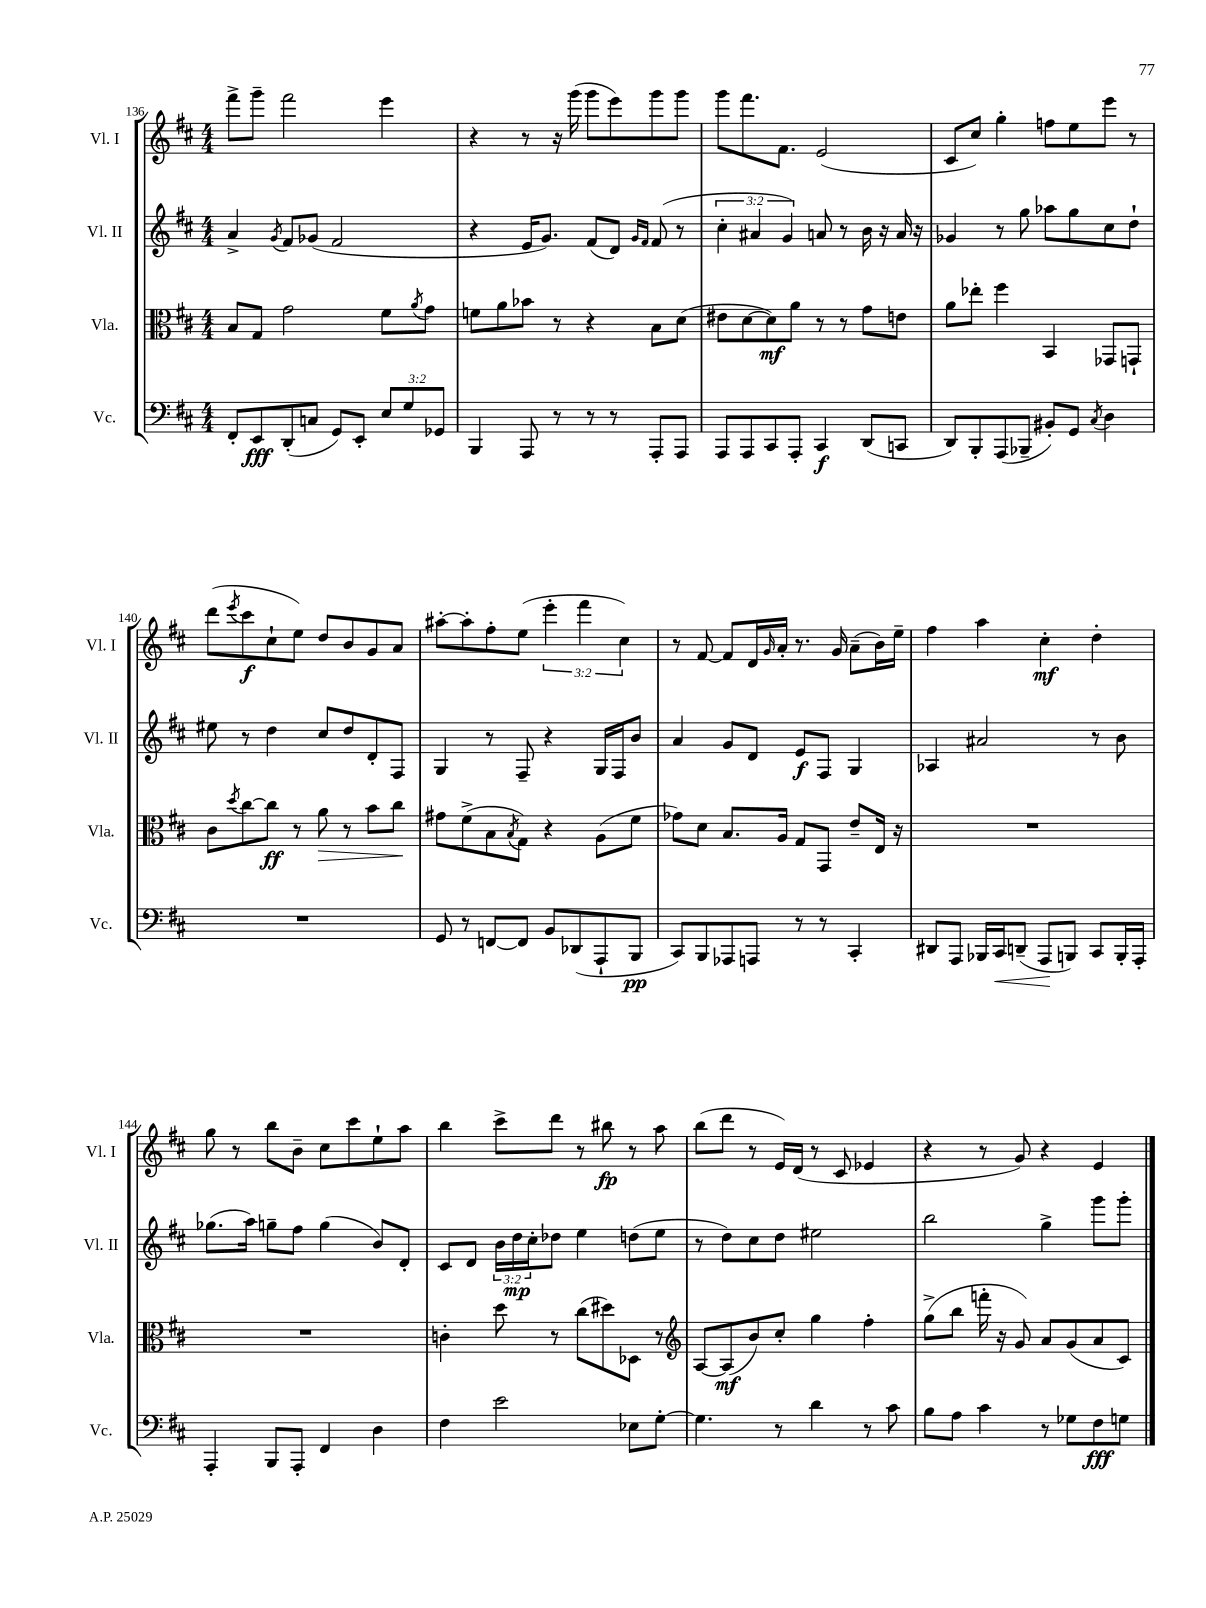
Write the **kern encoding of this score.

**kern	**kern	**kern	**kern
*staff4	*staff3	*staff2	*staff1
*clefF4	*clefC3	*clefG2	*clefG2
*k[f#c#]	*k[f#c#]	*k[f#c#]	*k[f#c#]
*M4/4	*M4/4	*M4/4	*M4/4
8FF#'	8B	4a^	8fff#^
8EE	8G	.	8ggg~
.	.	8qg	.
(8DD'	2g	8f#	2fff#
8C	.	(8g-	.
8GG)	.	2f#	.
8EE'	.	.	.
12E	8f#	.	4eee
12G	.	.	.
.	8qa	.	.
.	8g	.	.
12GG-	.	.	.
=	=	=	=
4BBB	8f	4r	4r
.	8a	.	.
8AAA	8b-	16e	8r
.	.	8.g)	.
8r	8r	.	16r
.	.	.	(16ggg
8r	4r	(8f#	8ggg
8r	.	8d)	8eee)
.	.	16qqg	.
.	.	16qqf#	.
8AAA'	8B	(8f#	8ggg
8AAA	(8d	8r	8ggg
=	=	=	=
8AAA	8e#	6cc#'	8ggg
8AAA	[8d	.	8.fff#
.	.	6a#	.
8CC#	8d])	.	.
.	.	.	8.f#
.	.	6g)	.
8AAA'	8a	.	.
4CC#	8r	8a	(2e
.	8r	8r	.
(8DD	8g	16b	.
.	.	16r	.
8CC	8e	16a	.
.	.	16r	.
=	=	=	=
8DD)	8a	4g-	8c#
8BBB'	8ee-'	.	8cc#)
(8AAA	4ff#	8r	4gg'
8BBB-~	.	8gg	.
8BB#')	4BB	8aa-	8ff
8GG	.	8gg	8ee
8qC#	.	.	.
4D	8GG-	8cc#	8eee
.	8GG`	8dd`	8r
=	=	=	=
1r	8c#	8ee#	(8ddd
.	8qdd	.	8qeee
.	[8cc#	8r	8ccc#
.	8cc#]	4dd	8cc#`
.	8r	.	8ee)
.	8a	8cc#	8dd
.	8r	8dd	8b
.	8b	8d'	8g
.	8cc#	8F#	8a
=	=	=	=
8GG	8g#	4G	[8aa#'
8r	(8f#^	.	8aa#']
[8FF	8B	8r	8ff#'
.	8qB	.	.
8FF]	8G)	8F#~	(8ee
8BB	4r	4r	6eee'
(8DD-	.	.	.
.	.	.	6fff#
8AAA`	(8A	16G	.
.	.	16F#	.
.	.	.	6cc#)
8BBB	8f#	8b	.
=	=	=	=
8CC#)	8g-)	4a	8r
8BBB	8d	.	[8f#
8AAA-	8.B	8g	8f#]
8AAA	.	8d	16d
.	.	.	16qqg
.	16A	.	16a'
8r	8G	8e	8.r
8r	8GG	8F#	.
.	.	.	16g
4CC#'	8e~	4G	(8a~
.	16E	.	16b)
.	16r	.	16ee~
=	=	=	=
8DD#	1r	4A-	4ff#
8AAA	.	.	.
16BBB-	.	2a#	4aa
16CC#	.	.	.
(8DD~	.	.	.
8AAA	.	.	4cc#'
8BBB)	.	.	.
8CC#	.	8r	4dd'
16BBB'	.	8b	.
16AAA'	.	.	.
=	=	=	=
4AAA'	1r	(8.gg-	8gg
.	.	.	8r
.	.	16aa)	.
8BBB	.	8gg~	8bb
8AAA'	.	8ff#	8b~
4FF#	.	(4gg	8cc#
.	.	.	8ccc#
4D	.	8b)	8ee`
.	.	8d'	8aa
=	=	=	=
4F#	4c'	8c#	4bb
.	.	8d	.
2e	8dd	24b	8ccc#^
.	.	24dd	.
.	.	24cc#'	.
.	8r	8dd-	8ddd
.	(8cc#	4ee	8r
.	8dd#)	.	8bb#
8E-	8D-	(8dd	8r
[8G'	8r	8ee	8aa
=	=	=	=
*	*clefG2	*	*
4.G]	[8A	8r	(8bb
.	(8A]	8dd)	8ddd
.	8b)	8cc#	8r
8r	8cc#'	8dd	16e)
.	.	.	(16d
4d	4gg	2ee#	8r
.	.	.	8c#
8r	4ff#'	.	4e-
8c#	.	.	.
=	=	=	=
8B	(8gg^	2bb	4r
8A	8bb	.	.
4c#	16fff'	.	8r
.	16r	.	.
.	8g)	.	8g)
8r	8a	4gg^	4r
8G-	(8g	.	.
8F#	8a	8ggg	4e
8G	8c#)	8ggg'	.
==	==	==	==
*-	*-	*-	*-
